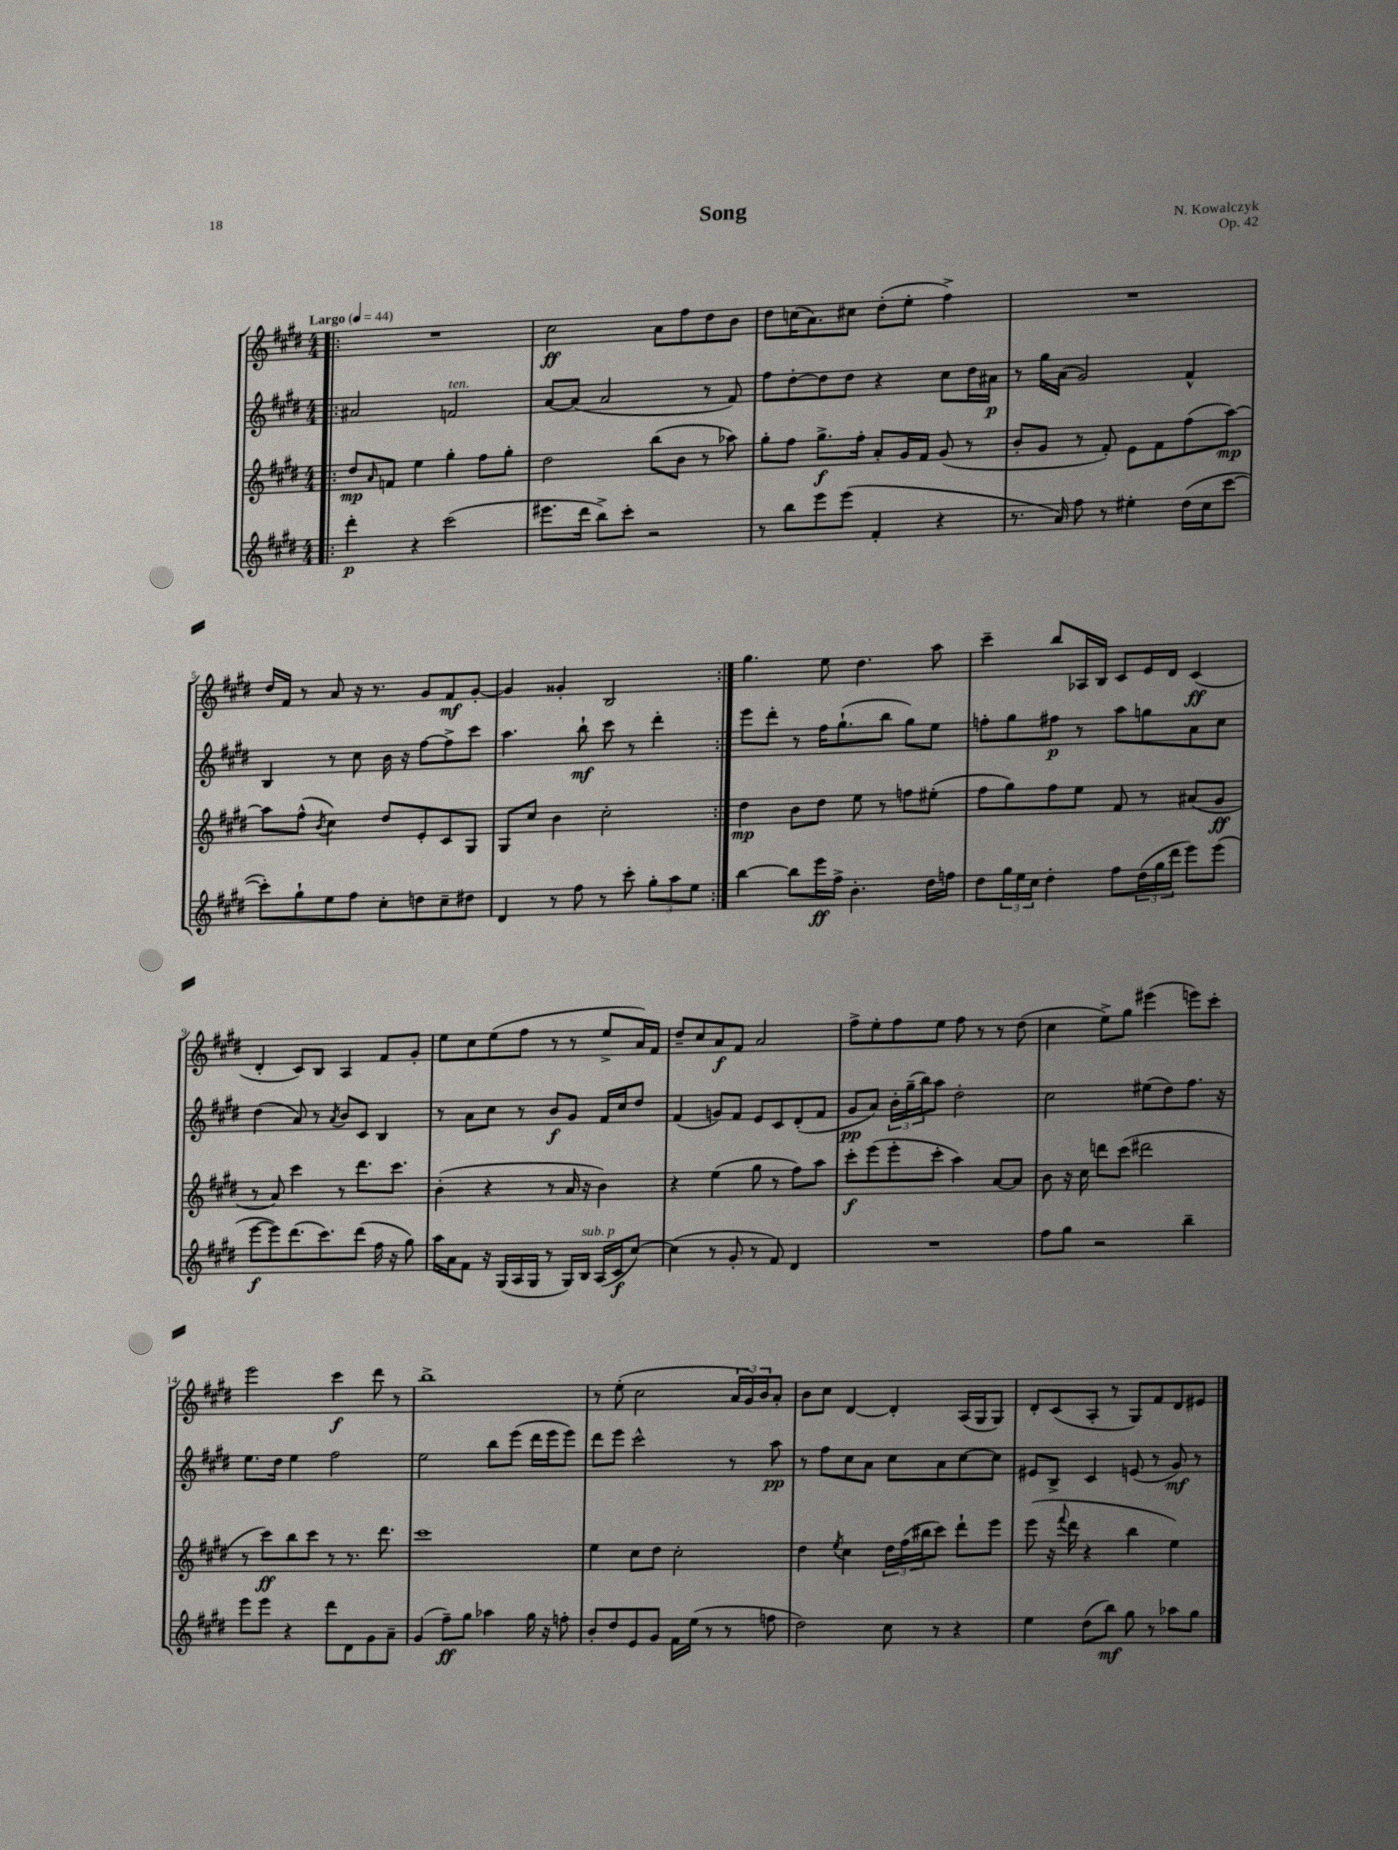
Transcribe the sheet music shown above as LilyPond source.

\header { title = "Song" composer = "N. Kowalczyk" opus = "Op. 42" }
<<
\new StaffGroup <<
\new Staff = "s0" {
    \clef treble \key e \major \numericTimeSignature \time 4/4 \tempo "Largo" 4 = 44
    \repeat volta 2 { \bar ".|:" R1 |
    cis''2\ff a'8 fis''8 dis''8 b'8 |
    dis''8 c''16( a'8.) cis''8 dis''8-.( e''8-. fis''4->) |
    R1 |
    dis''16 fis'16 r8 a'8 r16 r8. gis'8 fis'8\mf gis'8~-. |
    gis'4 gisis'4-. b2 | }
    gis''4. e''8 dis''4. a''8 |
    cis'''4-- b''8 aes16 b16 cis'8 e'16 dis'16 cis'4\ff( |
    dis'4-. cis'8) b8 a4 fis'8 gis'8-. |
    e''8 cis''8 e''8( fis''8 r8 r8 e''8-> a'16) fis'16 |
    dis''8-- cis''8 a'8\f fis'8 a'2 |
    fis''8-> e''8-. fis''8 e''8 fis''8 r8 r8 dis''8( |
    cis''4 e''8->) gis''8 eis'''4( e'''8) cis'''8-. |
    e'''2 cis'''4\f dis'''8 r8 |
    b''1-> |
    r8 e''8-.( cis''2 \tuplet 3/2 { a'16 gis'16) b'16 } a'8-. |
    b'8 cis''8 dis'4~ dis'4-. a16( gis16 gis8) |
    dis'8-. cis'8( a8-. r8 gis8) fis'8 dis'8 eis'8 \bar "|." |
}
\new Staff = "s1" {
    \clef treble \key e \major \numericTimeSignature \time 4/4
    \repeat volta 2 { \bar ".|:" ais'2 f'2^\markup { \italic "ten." } |
    a'8~ a'8( a'2 r8 fis'8) |
    fis''8 dis''8~-. dis''8 dis''8 r4 cis''8 dis''16 ais'16\p |
    r8 gis''16 a'16( gis'2) fis'4-^ |
    b4 r8 cis''8 b'16 r16 fis''8~ fis''8-> cis'''8 |
    a''4. b''8-!\mf cis'''8 r8 dis'''4-. | }
    e'''8 dis'''8-. r8 fis''16 gis''8.-!( b''8 gis''8) e''8 |
    f''8-. gis''8 fis''8\p r8 a''8 g''8 a'8 cis''8 |
    dis''4( a'8) r8 \acciaccatura { a'8 } b'8 cis'8 b4 |
    r8 a'8 cis''8 r8 b'8\f gis'8 fis'16 cis''16 dis''8 |
    fis'4( g'8) fis'8 e'8 cis'8 dis'8-.( fis'8 |
    gis'8\pp a'8) \tuplet 3/2 { b'16-. gis''16--( b''16) } a''8 dis''2-. |
    cis''2 eis''8( dis''8) fis''8. r16 |
    e''8. dis''16 e''4 fis''2 |
    e''2 b''8 e'''8( dis'''16 e'''16 e'''8) |
    dis'''8 e'''8 cis'''2-^ r8 a''8\pp |
    r8 fis''8 cis''8 a'8 cis''8 a'8 cis''8~ cis''8 |
    eis'8 b8-> cis'4 e'8( r8 gis'8\mf) r8 \bar "|." |
}
\new Staff = "s2" {
    \clef treble \key e \major \numericTimeSignature \time 4/4
    \repeat volta 2 { \bar ".|:" dis''8\mp \grace { a'16 } f'8 e''4 gis''4-. fis''8 gis''8-. |
    dis''2 b''8( b'8 r8 aes''8) |
    gis''8-. fis''8 gis''8.->\f fis''16-. a'8-. gis'16 fis'16 gis'8( r8 |
    b'8-. gis'8 r8 fis'8-.) e'8 fis'8 fis''8( a''8~\mp) |
    a''8 fis''8-^( \acciaccatura { b'8 } cis''4) dis''8 e'8-. cis'8 gis8 |
    gis8 cis''8 b'4 cis''2-. | }
    dis''4\mp b'8 dis''8 e''8 r8 f''8 eis''8-.( |
    fis''8 gis''8) fis''8 e''8 fis'8 r8 ais'8( gis'8\ff |
    r8 a'8) cis'''4 r8 dis'''8. cis'''8. |
    b'4-.( r4 r8 a'16 r16 b'4) |
    r4 e''4( gis''8 r8 fis''8) a''8 |
    cis'''8-.\f e'''8( e'''8-. cis'''8-. a''4) a'8~ a'8 |
    b'8 r16 cis''16 d'''8 cis'''8( dis'''2 |
    r8 cis'''8\ff) b''8 cis'''8 r8 r8. dis'''8. |
    cis'''1 |
    e''4 cis''8 dis''8 cis''2-. |
    dis''4 \acciaccatura { e''8 } cis''4 \tuplet 3/2 { dis''16 fis''16( bis''16 } cis'''8) dis'''8-! e'''8 |
    e'''8( r16 \appoggiatura { fis'''8 } dis'''16 r4 b''4 e''4) \bar "|." |
}
\new Staff = "s3" {
    \clef treble \key e \major \numericTimeSignature \time 4/4
    \repeat volta 2 { \bar ".|:" dis'''4-.\p r4 cis'''2( |
    eis'''8. dis'''16 b''8->) cis'''8-. r2 |
    r8 b''8 e'''8 e'''8( fis'4-. r4 |
    r8. a'16) fis''8 r8 eis''4-. dis''16( cis''16 cis'''8~ |
    cis'''8-.) gis''8-! e''8 fis''8 cis''8-. d''8 cis''8-- dis''8 |
    dis'4 r8 fis''8 r8 cis'''8-. \tuplet 3/2 { gis''8-. a''8 e''8 } | }
    b''4~ b''8 e'''16\ff fis''16-> b'4.-. dis''16 f''16 |
    dis''8 \tuplet 3/2 { gis''16 e''16 cis''16 } dis''4-. fis''8 \tuplet 3/2 { dis''16( gis''16 dis'''16 } e'''8) e'''8( |
    e'''8~\f e'''8) dis'''8.( cis'''8.) dis'''8( fis''16 r16 gis''8) |
    a''16 a'16 fis'8 r16 gis16( a16 gis16 r8 gis16) b16^\markup { \italic "sub. p" } a16( cis'16\f cis''8~) |
    cis''4( r8 gis'8-. r8 fis'8) dis'4 |
    R1 |
    fis''8 gis''8 r2 b''4-- |
    e'''8 e'''8 r4 dis'''8 dis'8 gis'8 a'8-- |
    gis'4( fis''8--\ff) gis''8 aes''4 gis''16 r16 f''8-. |
    b'8-. dis''8 e'8 gis'8 fis'16 e''16( r8 r8 f''8 |
    dis''2) cis''8 r8 r4 |
    e''4 dis''8( b''8\mf) gis''8 r8 aes''8 gis''8 \bar "|." |
}
>>
>>
